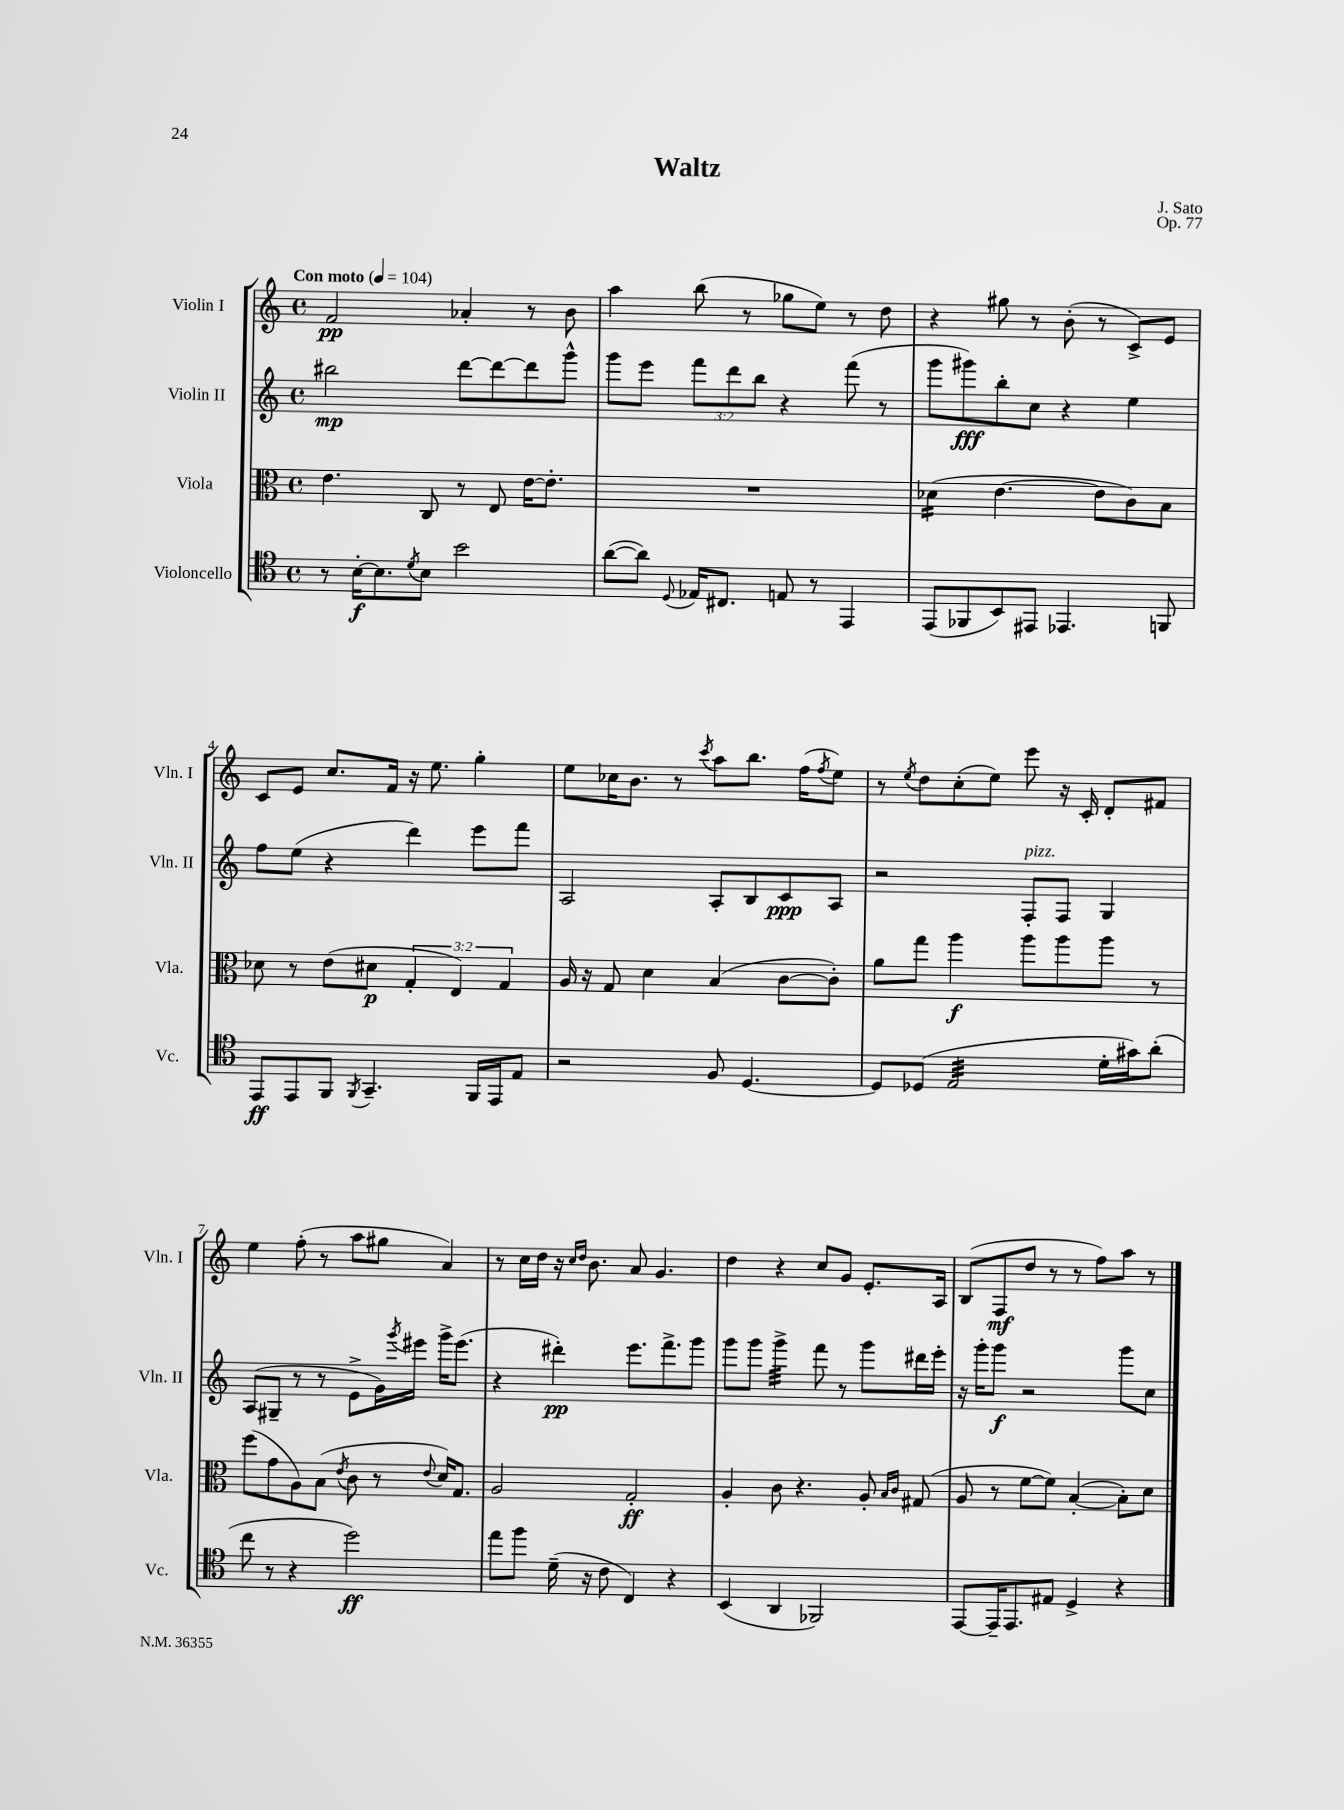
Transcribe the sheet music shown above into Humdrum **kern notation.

**kern	**kern	**kern	**kern
*staff4	*staff3	*staff2	*staff1
*clefC4	*clefC3	*clefG2	*clefG2
*k[]	*k[]	*k[]	*k[]
*M4/4	*M4/4	*M4/4	*M4/4
*met(c)	*met(c)	*met(c)	*met(c)
*MM104	*MM104	*MM104	*MM104
8r	4.e	2bb#	2f
[16B'	.	.	.
8.B]	.	.	.
8qd	.	.	.
8B	8C	.	.
2b	8r	[8ddd	4a-'
.	8E	8ddd_	.
.	[16e	8ddd]	8r
.	8.e']	.	.
.	.	8ggg^^	8b
=	=	=	=
([8a	1r	8ggg	4aa
8a])	.	8eee	.
8qqD	.	.	.
16E-	.	12fff	(8bb
8.C#	.	.	.
.	.	12ddd	.
.	.	.	8r
.	.	12bb	.
8E	.	4r	8gg-
8r	.	.	8ee)
4EE	.	(8fff	8r
.	.	8r	8dd
=	=	=	=
(8EE	(4d-	8ggg	4r
8FF-	.	8ggg#)	.
8BB)	[4.e	8bb'	8gg#
8EE#	.	8cc	8r
4.EE-	.	4r	(8b'
.	8e]	.	8r
.	8c)	4ee	8c^)
8FF	8B	.	8e
=	=	=	=
8EE	8d-	8ff	8c
8EE	8r	(8ee	8e
8FF	(8e	4r	8.cc
8qFF	.	.	.
4.GG~	8d#	.	.
.	.	.	16f
.	6G'	4ddd)	16r
.	.	.	8.ee
.	6E)	.	.
16FF	.	8eee	4gg'
16EE	.	.	.
.	6G	.	.
8E	.	8fff	.
=	=	=	=
2r	16A	2A	8ee
.	16r	.	.
.	8G	.	16cc-
.	.	.	8.b
.	4d	.	.
.	.	.	8r
.	.	.	8qccc
8F	(4B	8A'	8aa
[4.D	.	8B	8.bb
.	[8c	8c	.
.	.	.	(16ff
.	.	.	8qff
.	8c'])	8A	8ee)
=	=	=	=
8D]	8a	2r	8r
.	.	.	8qee
(8D-	8gg	.	8dd
2E	4aa	.	(8cc'
.	.	.	8ee)
.	8aa	8F'	8eee
.	8aa	8F	16r
.	.	.	16c'
16d'	8aa	4G	8d'
16g#)	.	.	.
(8a'	8r	.	8f#
=	=	=	=
8cc	(8ff	(8A	4ee
8r	8g	8G#~	.
4r	8A)	8r	(8ff'
.	(8B	8r	8r
.	8qe	.	.
2dd)	8c	8e^	8aa
.	8r	16g)	8gg#
.	.	8qggg	.
.	.	16eee#	.
.	8qqe	.	.
.	16d)	16ggg^	4a)
.	8.G	(8.eee#	.
=	=	=	=
8ee	2A	4r	8r
8ff	.	.	16cc
.	.	.	16dd
(16d~	.	4ddd#')	16r
.	.	.	16qqcc
.	.	.	16qqdd
16r	.	.	8.b
8c	.	.	.
4C)	2G'	8.eee	8a
.	.	.	4.g
.	.	8.fff^	.
4r	.	.	.
.	.	8ggg	.
=	=	=	=
(4BB	4A'	8ggg	4dd
.	.	8ggg	.
4AA	8c	4ggg^	4r
.	4.r	.	.
2FF-)	.	8fff	8cc
.	.	8r	8g
.	8A'	8ggg	8.e'
.	16qqB	.	.
.	16qqc	.	.
.	(8G#	16ddd#	.
.	.	16eee'	16A
=	=	=	=
[8EE	8A	16r	(8B
.	.	16ggg'	.
16EE~]	8r	8ggg	8F
8.EE	.	.	.
.	[8f	2r	8dd
8E#	8f])	.	8r
4D^	([4B'	.	8r
.	.	.	8ff)
4r	8B'])	8ggg	8aa
.	8d	8cc	8r
==	==	==	==
*-	*-	*-	*-
